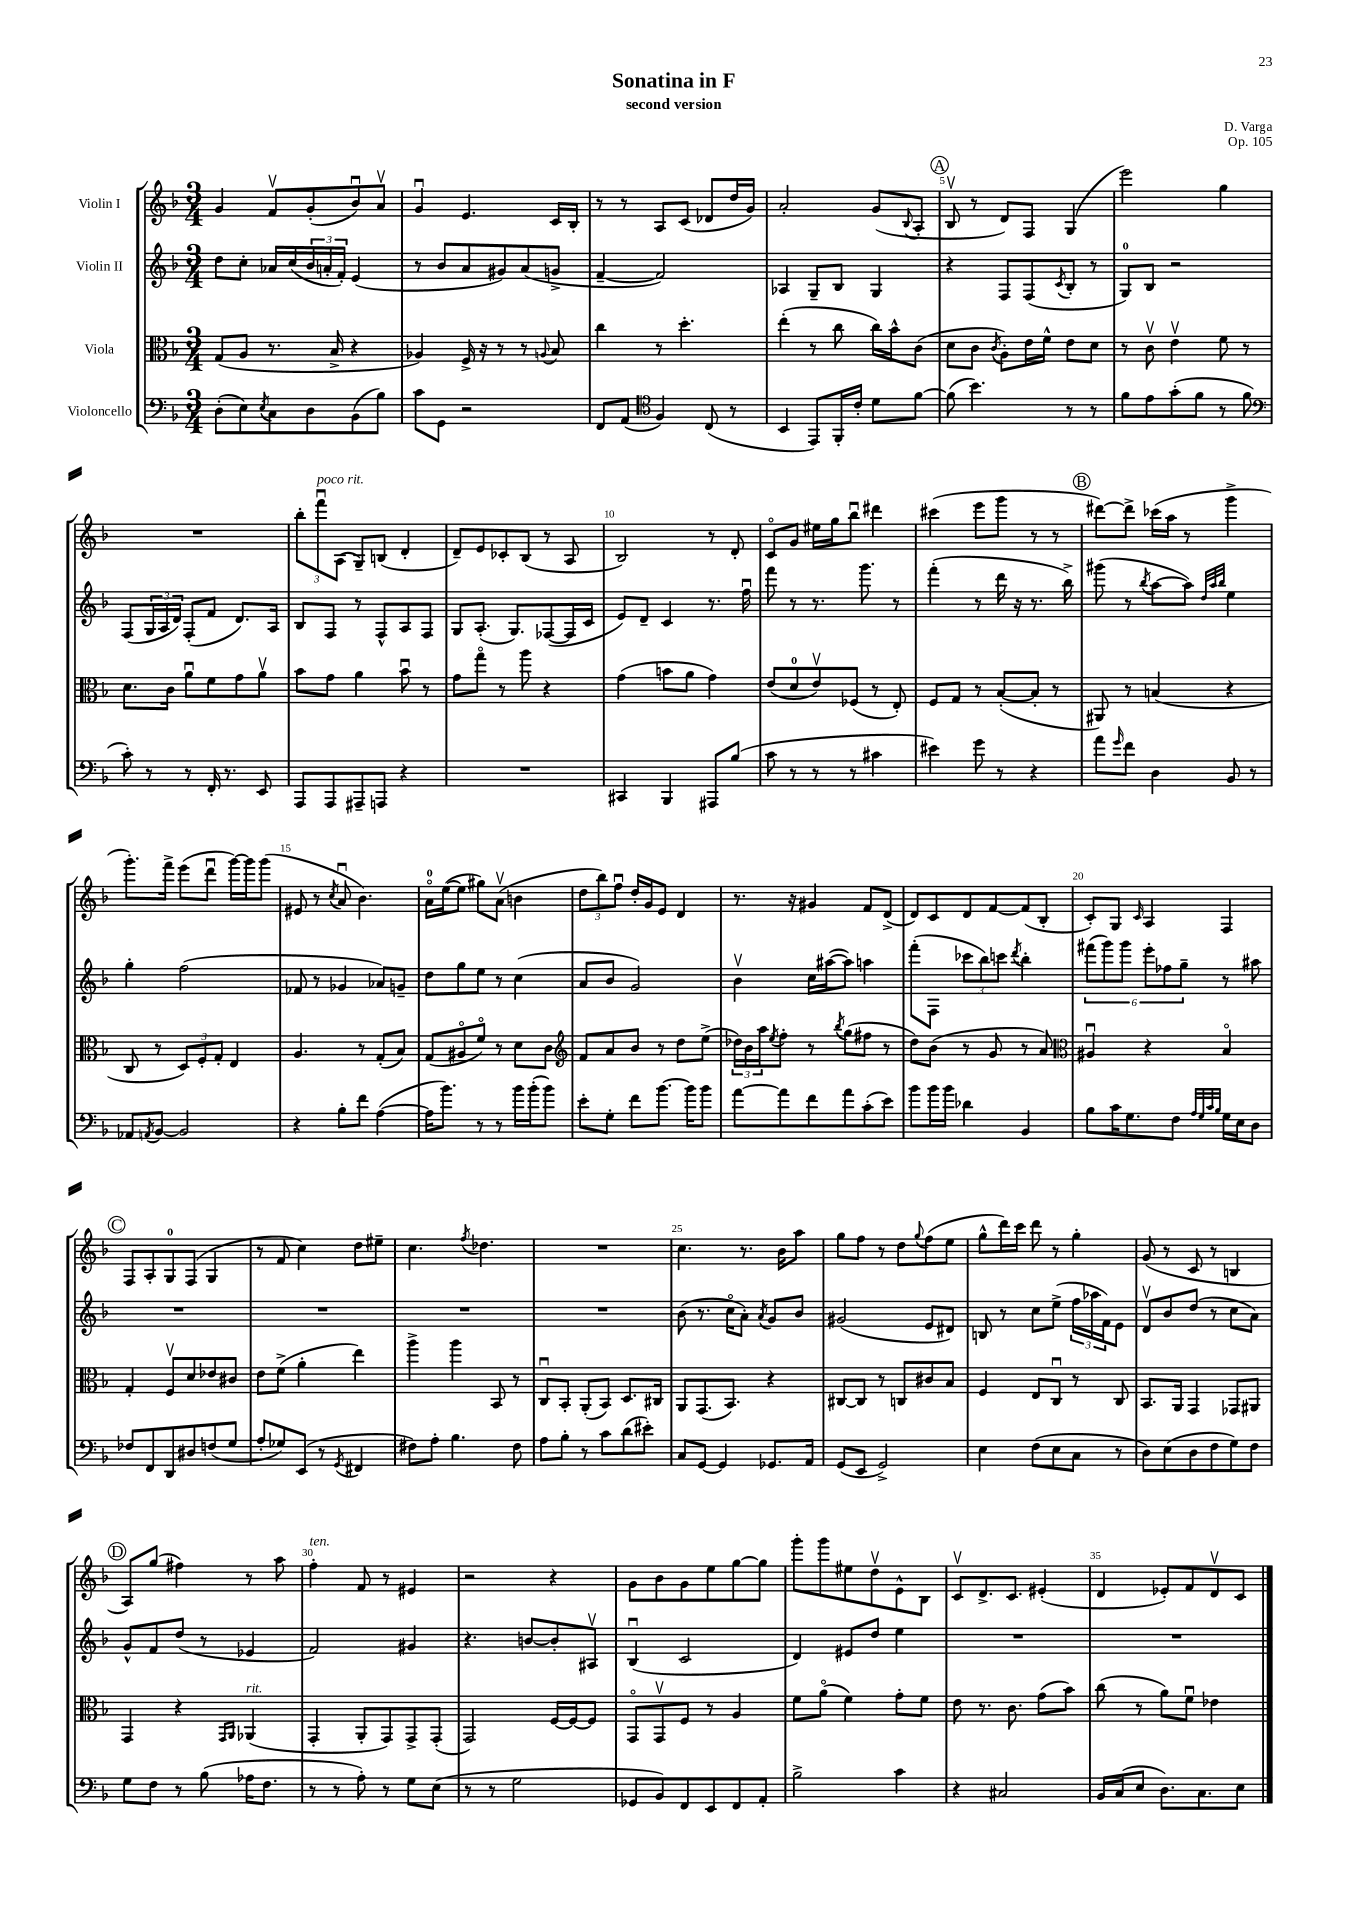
\header { title = "Sonatina in F" composer = "D. Varga" subtitle = "second version" opus = "Op. 105" }
<<
\new StaffGroup <<
\new Staff = "s0" \with { instrumentName = "Violin I" } {
    \clef treble \key f \major \numericTimeSignature \time 3/4
    g'4 f'8\upbow g'8-.( bes'8\downbow) a'8\upbow |
    g'4\downbow e'4. c'16 bes16-. |
    r8 r8 a8 c'8( des'8 d''16 g'16) |
    a'2-. g'8( \appoggiatura { bes8 } a8-. |
    \mark \markup { \circle "A" } bes8\upbow r8 d'8) f8 g4( |
    e'''2) g''4 |
    R2. |
    \tuplet 3/2 { bes''8-. f'''8\downbow^\markup { \italic "poco rit." } a8( } g8--) b8( d'4-. |
    d'8--) e'8 ces'8-. bes8( r8 a8 |
    bes2) r8 d'8-. |
    c'8\flageolet g'8 eis''16 g''16 bes''8\downbow dis'''4 |
    cis'''4( e'''8 g'''8 r8 r8 |
    \mark \markup { \circle "B" } dis'''8~) dis'''8-> ces'''16( a''16 r8 g'''4-> |
    g'''8.-.) f'''16-> e'''8( d'''8\downbow g'''16~) g'''16 g'''8( |
    eis'8 r8 \acciaccatura { c''8 } a'8\downbow bes'4.) |
    a'16-0\flageolet e''16~( e''8 gis''8) a'8\upbow( b'4 |
    \tuplet 3/2 { d''8 bes''8) f''8\downbow } d''16-. g'16 e'8 d'4 |
    r8. r16 gis'4 f'8 d'8->( |
    d'8) c'8 d'8 f'8~ f'8( bes8-. |
    c'8-.) g8 \grace { c'16 } a4 f4 |
    \mark \markup { \circle "C" } f8 a8-. g8-0 f8( g4 |
    r8 f'8 c''4) d''8 eis''8-- |
    c''4. \acciaccatura { f''8 } des''4. |
    R2. |
    c''4. r8. bes'16 a''8 |
    g''8 f''8 r8 d''8 \appoggiatura { g''8 } f''8( e''8 |
    g''8-^ d'''16) c'''16 d'''8 r8 g''4-. |
    g'8( r8 c'8 r8 b4 |
    \mark \markup { \circle "D" } a8) g''8( fis''4) r8 a''8 |
    f''4-.^\markup { \italic "ten." } f'8 r8 eis'4 |
    r2 r4 |
    g'8 bes'8 g'8 e''8 g''8~ g''8 |
    g'''8-. g'''8 eis''8 d''8\upbow e'8-^ bes8 |
    c'8\upbow d'8.-> c'8. eis'4-.( |
    d'4 ees'8-.) f'8 d'8\upbow c'8 \bar "|." |
}
\new Staff = "s1" \with { instrumentName = "Violin II" } {
    \clef treble \key f \major \numericTimeSignature \time 3/4
    d''8 c''8-. aes'16 c''16( \tuplet 3/2 { bes'16 a'16-. f'16-.) } e'4( |
    r8 bes'8 a'8 gis'8) a'8( g'8-> |
    f'4~-- f'2) |
    aes4 g8-- bes8 g4 |
    \mark \markup { \circle "A" } r4 f8 f8( \acciaccatura { c'8 } bes8-. r8 |
    g8-0) bes8 r2 |
    f8( \tuplet 3/2 { g16 a16 d'16) } f8-.( f'8 d'8.) a16 |
    bes8 f8 r8 f8-^ a8 f8 |
    g8 a8.-.( g8.) fes8~( fes16 c'16 |
    e'8) d'8-- c'4 r8. f''16\downbow |
    f'''8 r8 r8. g'''8. r8 |
    f'''4-.( r8 d'''16 r16 r8. bes''16->) |
    \mark \markup { \circle "B" } gis'''8( r8 \acciaccatura { bes''8 } a''8~ a''8) \grace { d''32 a''32 bes''32 } e''4 |
    g''4-. f''2( |
    fes'8 r8 ges'4 aes'8) g'8-- |
    d''8 g''8 e''8 r8 c''4( |
    a'8 bes'8 g'2) |
    bes'4\upbow c''16 ais''16~( ais''8) a''4 |
    f'''8-.( f8 \tuplet 3/2 { ces'''8 bes''8) c'''8 } \acciaccatura { d'''8 } bes''4-. |
    \tuplet 6/4 { fis'''8( g'''8) g'''8 e'''8-. fes''8 g''8-- } r8 ais''8 |
    \mark \markup { \circle "C" } R2. |
    R2. |
    R2. |
    R2. |
    bes'8( r8. c''16\flageolet a'8-.) \acciaccatura { a'8 } g'8 bes'8 |
    gis'2( e'8 dis'8) |
    b8 r8 c''8 e''8->( \tuplet 3/2 { f''16 aes''16 f'16) } e'8 |
    d'8\upbow bes'8 d''8( r8 c''8 a'8) |
    \mark \markup { \circle "D" } g'8-^ f'8 d''8( r8 ees'4 |
    f'2) gis'4 |
    r4. b'8~ b'8-. ais8\upbow |
    bes4\downbow( c'2 |
    d'4) eis'8 d''8 e''4 |
    R2. |
    R2. \bar "|." |
}
\new Staff = "s2" \with { instrumentName = "Viola" } {
    \clef alto \key f \major \numericTimeSignature \time 3/4
    g8( a8 r8. bes16-> r4 |
    aes4) f16-> r16 r8 r8 \appoggiatura { a8 } bes8 |
    c''4 r8 d''4.-. |
    e''4-.( r8 c''8 c''16) bes'16-^ c'8( |
    \mark \markup { \circle "A" } d'8 c'8 \acciaccatura { c'8 } a8-.) e'16 f'16-^ e'8 d'8 |
    r8 c'8\upbow e'4\upbow f'8 r8 |
    d'8. c'16 a'8\downbow f'8 g'8 a'8\upbow |
    bes'8 g'8 a'4 bes'8\downbow r8 |
    g'8 g''8\flageolet r8 a''8 r4 |
    g'4( b'8 a'8 g'4) |
    e'8( d'8-0 e'8\upbow) fes8( r8 e8-.) |
    f8 g8 r8 bes8~-.( bes8-. r8 |
    \mark \markup { \circle "B" } ais,8) r8 b4( r4 |
    c8 r8 \tuplet 3/2 { d8) f8-. g8-. } e4 |
    a4. r8 g8-.( bes8) |
    g8( ais8\flageolet f'8\flageolet) r8 d'8 c'8 |
    \clef treble f'8 a'8 bes'8 r8 d''8 e''8->( |
    \tuplet 3/2 { des''16) bes'16 a''16 } \acciaccatura { e''8 } f''8-. r8 \acciaccatura { bes''8 } g''8( fis''8 r8 |
    d''8) bes'8( r8 g'8 r8 a'8) |
    \clef alto ais4\downbow r4 bes4\flageolet |
    \mark \markup { \circle "C" } g4-. f8\upbow d'8 ees'8 cis'8 |
    e'8 f'8->( a'4-. e''4) |
    a''4-> a''4 bes,8 r8 |
    c8\downbow bes,8-. a,8-.( bes,8) d8. cis16 |
    a,8 g,8.( bes,8.) r4 |
    cis8~ cis8 r8 c8 cis'8 bes8 |
    f4 e8 c8\downbow r8 c8 |
    bes,8. a,16 g,4 ges,8 ais,8 |
    \mark \markup { \circle "D" } g,4 r4 \grace { g,16 a,16 } aes,4^\markup { \italic "rit." }( |
    g,4-. a,8-. g,8) g,8-> g,8-.( |
    g,2) f16~ f16~ f8 |
    g,8\flageolet g,8\upbow f8 r8 a4 |
    f'8 a'8\flageolet( f'4) g'8-. f'8 |
    e'8 r8. c'8. g'8( bes'8) |
    c''8( r8 a'8) f'8\downbow ees'4 \bar "|." |
}
\new Staff = "s3" \with { instrumentName = "Violoncello" } {
    \clef bass \key f \major \numericTimeSignature \time 3/4
    d8-.( e8) \acciaccatura { e8 } c8 d8 bes,8( bes8) |
    c'8 g,8 r2 |
    f,8 a,8( \clef tenor f4) c8( r8 |
    bes,4 e,8) f,16-. c'16-. d'8 f'8~ |
    \mark \markup { \circle "A" } f'8( bes'4.) r8 r8 |
    f'8 e'8 g'8-.( f'8 r8 f'8 |
    \clef bass c'8-.) r8 r8 f,16-. r8. e,8 |
    a,,8 a,,8 ais,,8-- a,,8 r4 |
    R2. |
    cis,4 bes,,4 ais,,8 bes8( |
    c'8 r8 r8 r8 cis'4 |
    eis'4) g'8 r8 r4 |
    \mark \markup { \circle "B" } a'8 \grace { g'16 } f'8 d4 bes,8 r8 |
    aes,8 \acciaccatura { a,8 } bes,8~ bes,2 |
    r4 bes8-. f'8 a4~( |
    a16 bes'8.) r8 r8 bes'16 bes'16-.( bes'8) |
    e'8-. g8-. f'8 bes'8.~ bes'16 bes'8 |
    a'8~ a'8 f'8 a'8 c'8-.( e'8) |
    bes'8 bes'16 bes'16 des'4 bes,4 |
    bes8 c'16 g8. f8 \grace { a32 g32 c'32 bes32 } g16 e16 d8 |
    \mark \markup { \circle "C" } fes8 f,8 d,8 dis8 f8( g8 |
    a8-. ges8) e,8( r8 \acciaccatura { g,8 } fis,4 |
    fis8) a8-. bes4. fis8 |
    a8 bes8-. r8 c'8 d'8( eis'8-.) |
    c8 g,8~ g,4 ges,8. a,16 |
    g,8( e,8 g,2->) |
    e4 f8( e8 c8 r8 |
    d8) e8( d8 f8 g8) f8 |
    \mark \markup { \circle "D" } g8 f8 r8 bes8( aes16 f8. |
    r8 r8 a8-.) r8 g8 e8( |
    r8 r8 g2 |
    ges,8 bes,8) f,8 e,8 f,8 a,8-. |
    bes2-> c'4 |
    r4 cis2 |
    bes,16 c16( e8 d8.) c8. e8 \bar "|." |
}
>>
>>
\layout { \context { \Score \override BarNumber.break-visibility = ##(#f #t #t) barNumberVisibility = #(every-nth-bar-number-visible 5) } }
